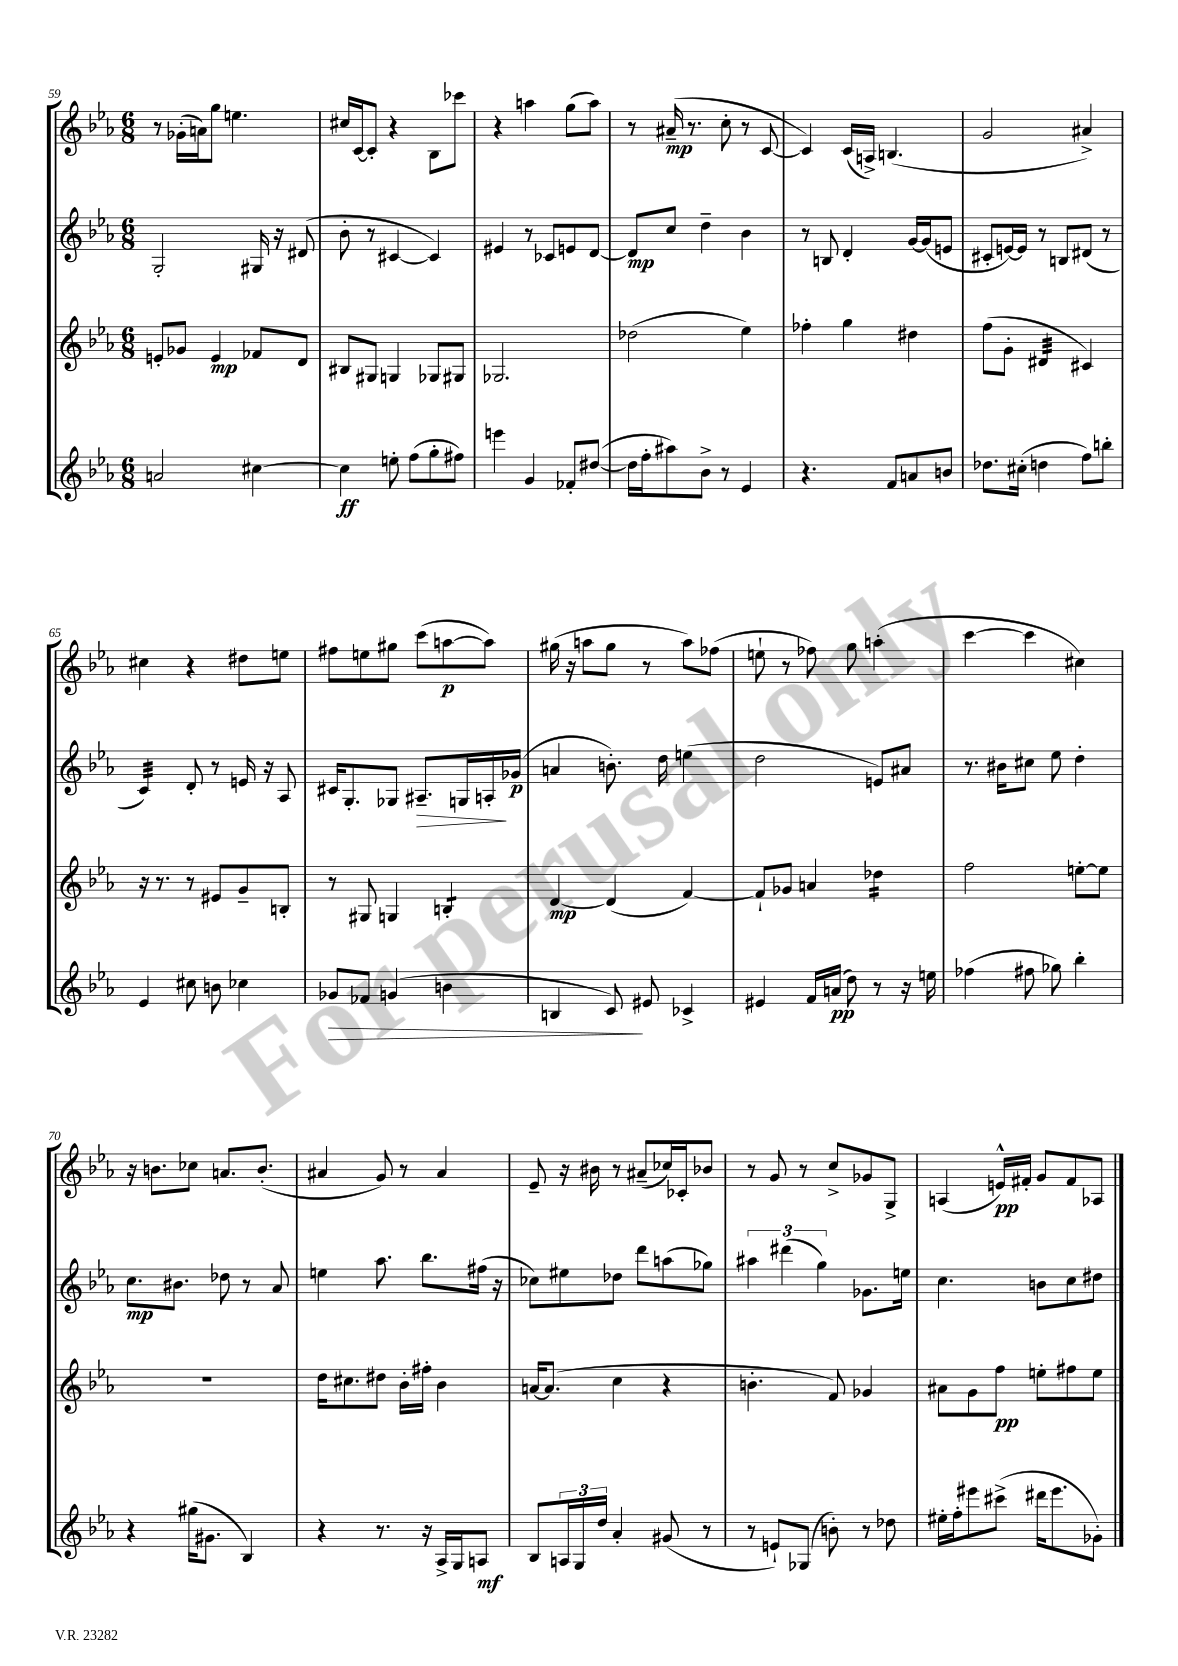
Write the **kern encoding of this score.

**kern	**kern	**kern	**kern
*staff4	*staff3	*staff2	*staff1
*clefG2	*clefG2	*clefG2	*clefG2
*k[b-e-a-]	*k[b-e-a-]	*k[b-e-a-]	*k[b-e-a-]
*M6/8	*M6/8	*M6/8	*M6/8
2a	8e'	2G'	8r
.	8g-	.	(16g-'
.	.	.	16a)
.	4e	.	8gg
.	.	.	4.ee
[4cc#	8f-	16G#	.
.	.	16r	.
.	8d	(8d#	.
=	=	=	=
4cc#]	8B#	8b-'	16cc#
.	.	.	[16c
.	8G#	8r	8c']
8ee'	4G	[4c#	4r
(8ff	.	.	.
8gg'	8G-	4c#])	8B-
8ff#)	8G#	.	8ccc-
=	=	=	=
4eee	2.G-	4e#	4r
4g	.	8r	4aa
.	.	8c-	.
8f-'	.	8e	(8gg
([8dd#	.	[8d	8aa)
=	=	=	=
16dd#]	(2dd-	8d]	8r
16ff'	.	.	.
8aa#)	.	8cc	(16a#~
.	.	.	8.r
8b-^	.	4dd~	.
8r	.	.	8cc'
4e-	4ee-)	4b-	8r
.	.	.	[8c
=	=	=	=
4.r	4ff-'	8r	4c])
.	.	8B	.
.	4gg	4d'	(16c
.	.	.	16A^)
8f	.	.	(4.B
8a	4dd#	[16g	.
.	.	(16g]	.
8b	.	8e	.
=	=	=	=
8.dd-	(8ff	8c#'	2g
.	8g'	[16e)	.
(16cc#'	.	16e]	.
4dd	4d#	8r	.
.	.	8B	.
8ff)	4c#)	(8d#	4a#^)
8bb'	.	8r	.
=	=	=	=
4e-	16r	4c)	4cc#
.	8.r	.	.
8cc#	8r	8d'	4r
8b	8e#	8r	.
4cc-	8g~	16e	8dd#
.	.	16r	.
.	8B'	8A-	8ee
=	=	=	=
8g-	8r	16c#	8ff#
.	.	8.G'	.
8f-	8G#	.	8ee
(4g	4G	8G-	8gg#
.	.	8.A#~	(8ccc
4b	4B'	.	[8aa
.	.	16G	.
.	.	16A'	8aa])
.	.	(16g-	.
=	=	=	=
4B	[4d	4a	(16gg#
.	.	.	16r
.	.	.	8aa
8c)	(4d]	8.b')	8gg#
8e#	.	.	8r
.	.	16dd	.
4c-^	[4f)	(4ee	8aa)
.	.	.	(8ff-
=	=	=	=
4e#	8f`]	2dd	8ee`
.	8g-	.	8r
16f	4a	.	8ff-)
(16a	.	.	.
8dd)	.	.	8gg
8r	4dd-	8e)	(4aa'
16r	.	8a#	.
16ee	.	.	.
=	=	=	=
(4ff-	2ff	8.r	[4ccc
.	.	16b#	.
8ff#	.	8cc#	4ccc]
8gg-)	.	8ee-	.
4bb-'	[8ee'	4dd'	4cc#)
.	8ee]	.	.
=	=	=	=
4r	2.r	8.cc	16r
.	.	.	8.b
.	.	8.b#	.
(16gg#	.	.	8cc-
8.g#	.	.	.
.	.	8dd-	8.a
4B-)	.	8r	.
.	.	.	(8.b'
.	.	8a-	.
=	=	=	=
4r	16dd	4ee	4a#
.	8.cc#	.	.
8.r	8dd#	8.aa-	8g)
.	16b-'	.	8r
16r	16ff#'	8.bb-	.
16A-^	4b-	.	4a#
16G	.	.	.
8A	.	(16ff#	.
.	.	16r	.
=	=	=	=
8B-	[16a	8cc-)	8e-~
.	(8.a]	.	.
24A	.	8ee#	16r
24G	.	.	.
.	.	.	16b#
24dd	.	.	.
4a-'	4cc	8dd-	8r
.	.	8ddd	(8a#~
(8g#	4r	(8aa	16cc-)
.	.	.	16c-'
8r	.	8gg-)	8b-
=	=	=	=
8r	4.b'	6aa#	8r
8e`)	.	.	8g
.	.	(6ddd#	.
(8G-	.	.	8r
.	.	6gg)	.
8b')	8f)	.	8cc^
8r	4g-	8.g-	8g-
8dd-	.	.	8G^
.	.	16ee	.
=	=	=	=
16ee#'	8a#	4.cc	(4A
16ff'	.	.	.
8eee#	8g	.	.
(8ccc#^	8ff	.	16e^^)
.	.	.	16f#'
16ddd#	8ee'	8b	8g
8.eee#	.	.	.
.	8ff#	8cc	8f#
8g-')	8ee	8dd#	8A-
==	==	==	==
*-	*-	*-	*-
